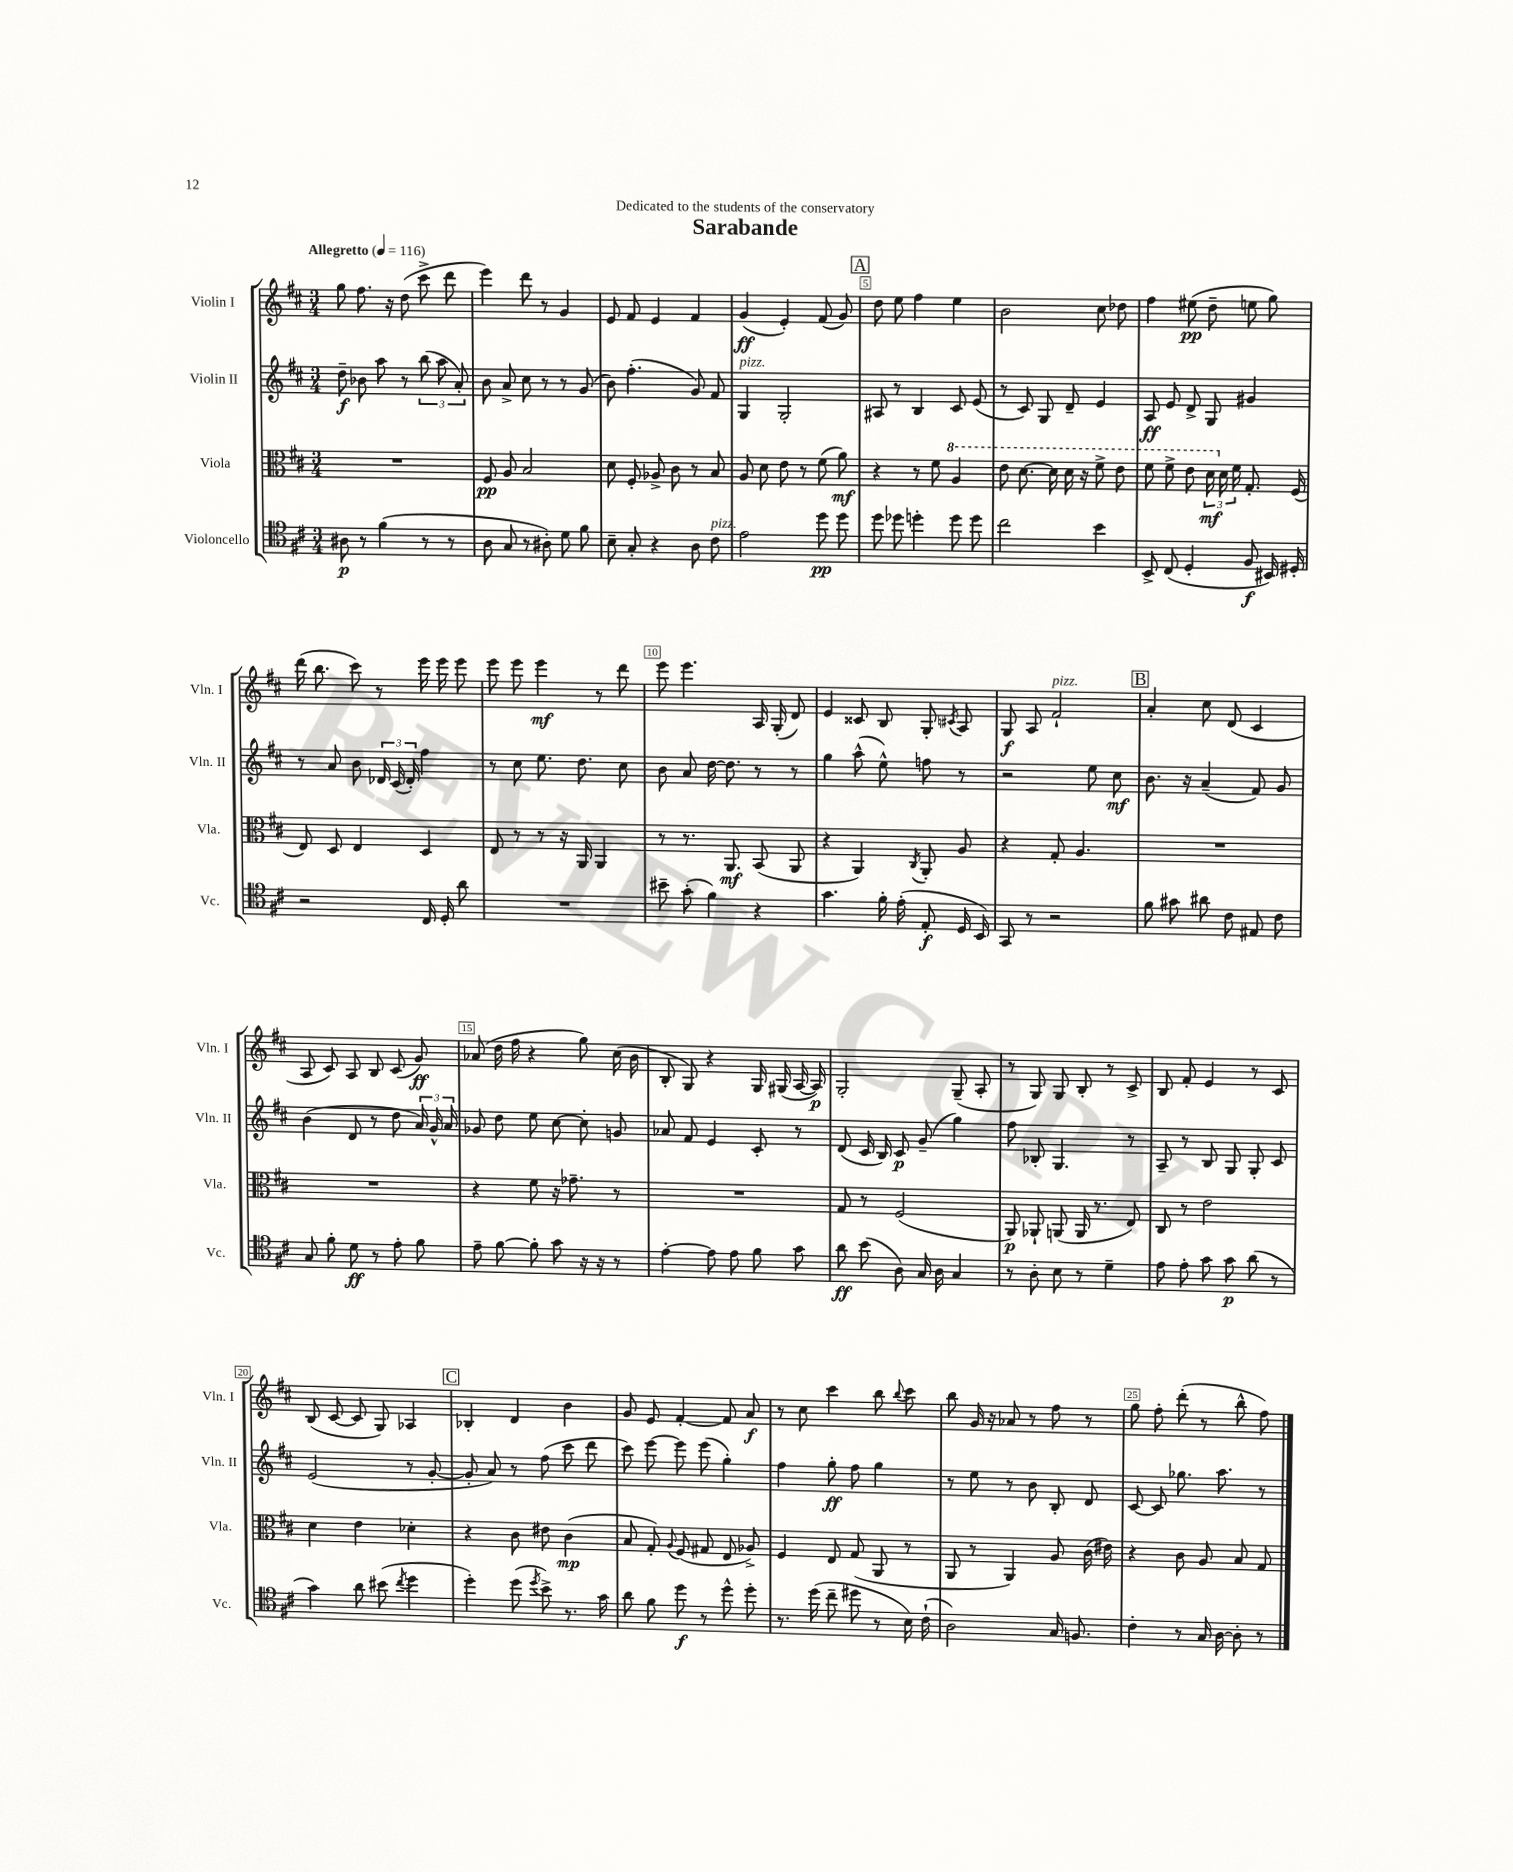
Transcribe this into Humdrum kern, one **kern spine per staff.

**kern	**kern	**kern	**kern
*staff4	*staff3	*staff2	*staff1
*clefC4	*clefC3	*clefG2	*clefG2
*k[f#c#]	*k[f#c#]	*k[f#c#]	*k[f#c#]
*M3/4	*M3/4	*M3/4	*M3/4
*MM116	*MM116	*MM116	*MM116
8A#	2.r	8dd~	8gg
8r	.	8b-	8.ff#
(4f#	.	8aa	.
.	.	.	16r
.	.	8r	(8dd
8r	.	(12bb	8ccc#^
.	.	12aa	.
8r	.	.	8ddd
.	.	12a')	.
=	=	=	=
8A	8F#	8b	4eee)
8G	8A	8a^	.
8r	2B	8cc#	8ddd
8A#')	.	8r	8r
8d	.	8r	4g
8f#	.	(8g	.
=	=	=	=
8B~	8d	8b)	8e
8G'	8F#'	(4.ff#'	8f#
4r	8A-^	.	4e
.	8c#	.	.
8A	8r	8g)	4f#
8c#	8B	8f#	.
=	=	=	=
2e	8A	4G	(4g
.	8d	.	.
.	8e	2G'	4e')
.	8r	.	.
8dd	(8f#	.	(8f#
8dd	8a)	.	8g)
=	=	=	=
8dd	4r	8A#	8dd
8dd-	.	8r	8ee
4dd'	8r	4B	4ff#
.	8f#	.	.
8dd	4a	8c#	4ee
8dd	.	(8e	.
=	=	=	=
2cc#	8ee	8r	2b
.	[8.dd	8c#)	.
.	.	8G	.
.	16dd]	.	.
.	16dd	8d~	.
.	16r	.	.
4b	8ff#^	4e	8cc#
.	8ee	.	8dd-
=	=	=	=
8BB^	8ff#	8A	4ff#
(8C#	8ff#^	8e	.
4D'	8ee	8d^	(8ee#
.	24dd	8G	8dd~
.	24d	.	.
.	24f#	.	.
8F#	8.G'	4g#	8ee
16BB#)	.	.	8gg)
16D#'	(16F#	.	.
=	=	=	=
2r	8E)	8r	(16ddd
.	.	.	8.bb
.	8D	8a	.
.	4E	8b	8ccc#)
.	.	24d-	8r
.	.	(24c#	.
.	.	24d-')	.
16C#	4D	4ff#	16eee
16D'	.	.	16eee
8a	.	.	8eee
=	=	=	=
2.r	8E	8r	8eee
.	8r	8cc#	8eee
.	8r	8.ee	4eee
.	16r	.	.
.	16AA	8.dd	.
.	4AA	.	8r
.	.	8cc#	8ddd
=	=	=	=
8b#~	8r	8b	8eee
(8g'	8.r	8a	4.eee
4f#)	.	[16dd	.
.	8.AA	8.dd]	.
4r	(8BB	8r	16A
.	.	.	(16G'
.	8AA	8r	8d)
=	=	=	=
4.g	4r	4gg	4e
.	4AA)	(8aa^^	8c##
16f#'	.	8ee^^)	8B
(16e'	.	.	.
.	8qC#	.	.
8E'	8AA'	8ff	8G'
.	.	.	8qc#
16D	8A	8r	8A
16BB)	.	.	.
=	=	=	=
8GG	4r	2r	8G
8r	.	.	8A
2r	8G'	.	2f#`
.	4.A	.	.
.	.	8ee	.
.	.	8cc#	.
=	=	=	=
8f#	2.r	8.b	4a'
8g#	.	.	.
.	.	16r	.
8a#	.	(4a~	8cc#
8c#	.	.	(8d
8E#	.	8f#)	4c#
8c#	.	8g	.
=	=	=	=
8G	2.r	(4b	8A
8f#'	.	.	8c#)
8d	.	8d	8A
8r	.	8r	8B
8e'	.	8dd	(8c#
8f#	.	24a)	8g)
.	.	24g^^	.
.	.	24a	.
=	=	=	=
8e~	4r	8g-	(8a-
[8f#	.	8dd	16dd
.	.	.	16ff#
8f#']	8f#	8ee	4r
8g	16r	[8cc#	.
.	8.g-~	.	.
16r	.	8cc#']	8gg)
16r	.	.	.
8r	8r	8g	(16cc#
.	.	.	16b
=	=	=	=
[4e'	2.r	8a-	8B'
.	.	8f#	8G)
8e]	.	4e	4r
8e	.	.	.
8f#	.	8c#'	16G
.	.	.	(16G#
8g	.	8r	[16A
.	.	.	16A])
=	=	=	=
8a	8G	(8d	2G'
(8b	8r	16c#	.
.	.	16B)	.
8A)	(2F#	8c#	.
16G	.	(8g~	.
16A	.	.	.
4G	.	4gg)	(8G~
.	.	.	8A'
=	=	=	=
8r	8AA)	8ff#	8r
8A'	8AA-`	8B-'	8G)
8B	(8AA	4.G	8G
8r	16AA	.	8B'
.	8.r	.	.
4d~	.	.	8r
.	8E)	8r	8c#^
=	=	=	=
8e	8C#	8A~	8B
8e'	8r	8r	8f#'
8g	2e	8B	4e
8g	.	8G	.
(8a	.	8G'	8r
8r	.	8c#	8c#
=	=	=	=
4g)	4d	(2e	(8B
.	.	.	[8c#
8a	4e	.	8c#]
(8b#	.	.	8G)
8qcc#	.	.	.
4dd	4d-'	8r	4A-
.	.	[8g'	.
=	=	=	=
4dd')	4r	8g']	4B-'
.	.	8a)	.
(8dd	8c#	8r	4d
8qdd	.	.	.
8b^)	8e#	(8ff#	.
8.r	(4c#	8ccc#	4b
.	.	8ddd	.
16g	.	.	.
=	=	=	=
8a	8B	8ccc#)	8g
8f#	8G')	[8eee	8e
.	8qqA	.	.
8dd	(8F#	8eee]	[4f#'
8r	8G#	(8eee	.
8dd^^	8E	4gg')	8f#]
8dd'	8A-^)	.	8a
=	=	=	=
8.r	4F#	4ff#	8r
.	.	.	8cc#
(16dd	.	.	.
8cc#~	8E	8gg'	4ccc#
8dd#	(8G	8ff#	.
8r	8AA	4gg	8bb
.	.	.	8qqbb
16B)	8r	.	8ccc#
(16c#`	.	.	.
=	=	=	=
2A)	8AA	8r	8bb
.	8r	8ee	16g
.	.	.	16r
.	4AA)	8r	8a-
.	.	8b	8r
16G	8A	8B'	8ff#
8.F	.	.	.
.	(16c#	8d	8r
.	16e#)	.	.
=	=	=	=
4c#'	4r	[8c#	8gg
.	.	8c#]	8ff#'
8r	8c#	8.gg-	(8ddd'
16G	8A	.	8r
[16A	.	8.aa	.
8A']	8B	.	8bb^^
8r	8G	8r	8ff#)
==	==	==	==
*-	*-	*-	*-
